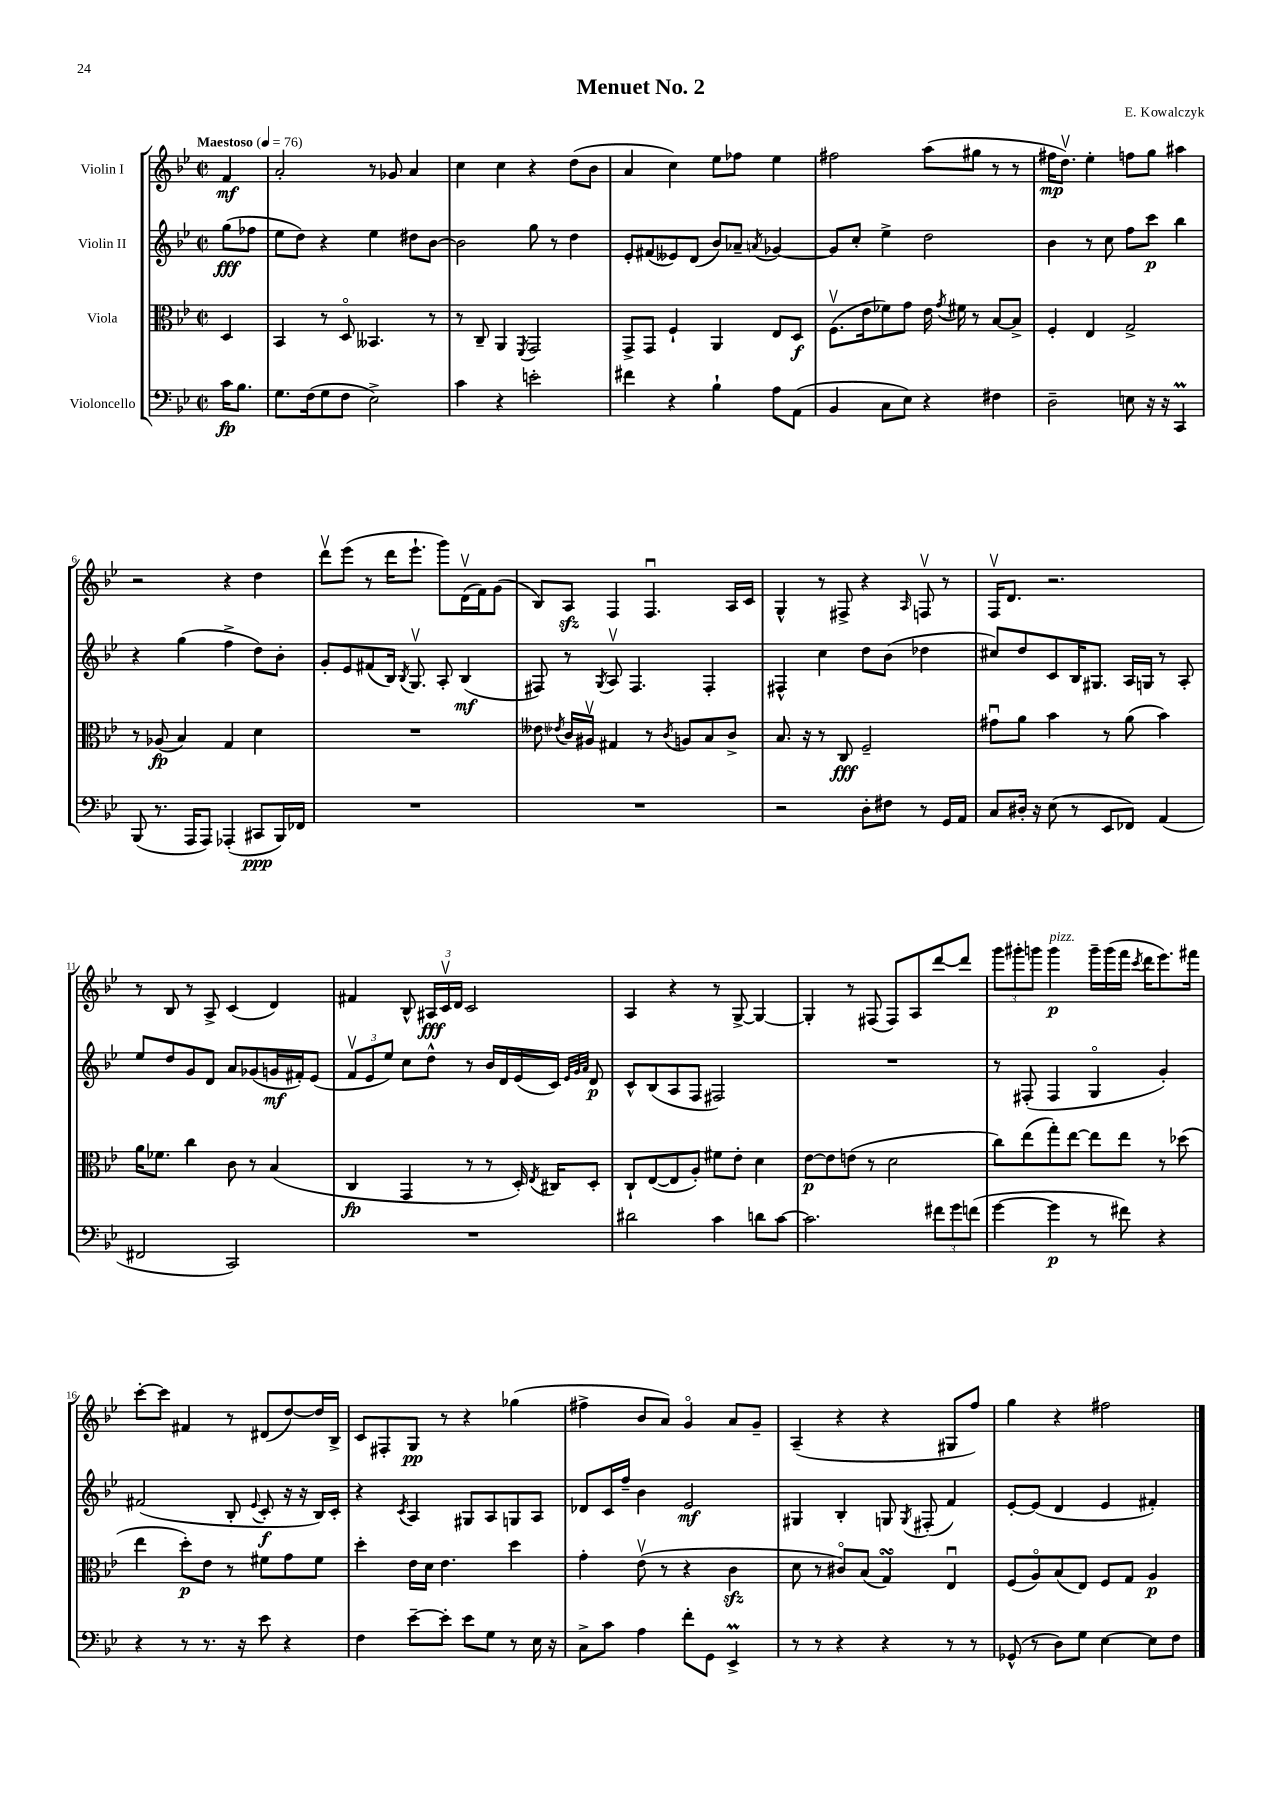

**kern	**kern	**kern	**kern
*staff4	*staff3	*staff2	*staff1
*clefF4	*clefC3	*clefG2	*clefG2
*k[b-e-]	*k[b-e-]	*k[b-e-]	*k[b-e-]
*M2/2	*M2/2	*M2/2	*M2/2
*met(c|)	*met(c|)	*met(c|)	*met(c|)
*MM76	*MM76	*MM76	*MM76
16c\LK	4D/	(8gg\L	4f/
8.B-\J	.	.	.
.	.	8ff-\J	.
=	=	=	=
8.G\L	4BB-/	8ee-\L	2a'/
.	.	8dd\J)	.
(16F\k	.	.	.
8G\	8r	4r	.
8F\J	8Do/	.	.
2E-^\)	4.BB--/	4ee-\	8r
.	.	.	8g-/
.	.	8dd#\L	4a/
.	8r	[8b-\J	.
=	=	=	=
4c\	8r	2b-\]	4cc\
.	8C~/	.	.
4r	4AA/	.	4cc\
.	8qFF/	.	.
2e'\	2GG/	8gg\	4r
.	.	8r	.
.	.	4dd\	(8dd\L
.	.	.	8b-\J
=	=	=	=
4f#\	8GG^/L	8e-'/L	4a/
.	8GG/J	(8f#/	.
4r	4F`/	8e--/)	4cc\)
.	.	(8d/J	.
4B-`\	4AA/	8b-/L)	8ee-\L
.	.	8a-~/J	8ff-\J
.	.	8qa/	.
8A\L	8E-/L	[4g-/	4ee-\
(8AA\J	8D/J	.	.
=	=	=	=
4BB-/	(8.Fv\L	8g-/]L	2ff#\
.	.	8cc'/J	.
.	16e-\k	.	.
8C\L	8f-\)	4ee-^\	.
8E-\J)	8g\J	.	.
4r	16e-\	2dd\	(8aa\L
.	8qg/	.	.
.	16f#\	.	.
.	8r	.	8gg#\J
4F#\	[8B-/L	.	8r
.	8B-^/]J	.	8r
=	=	=	=
2D~\	4F'/	4b-\	16ff#\LK
.	.	.	8.ddv\J)
.	4E-/	8r	4ee-'\
.	.	8cc\	.
8E\	2G^/	8ff\L	8ff\L
16r	.	8ccc\J	8gg\J
16r	.	.	.
4CC/	.	4bb-\	4aa#\
=	=	=	=
(8BBB-/	8r	4r	2r
8.r	(8A-/	.	.
.	4B-/)	(4gg\	.
16AAA/LK	.	.	.
8AAA/J)	.	.	.
(4AAA-'/	4G/	4ff^\	4r
8CC#/L	4d\	8dd\L)	4dd\
16BBB-/L)	.	8b-'\J	.
16FF-/JJ	.	.	.
=	=	=	=
1r	1r	8g'/L	8dddv\L
.	.	8e-/	(8eee-\J
.	.	(8f#/	8r
.	.	16B-/Jk)	16ddd\LK
.	.	8qB-/	.
.	.	8.Gv/	8.eee-`\J
.	.	8A'/	8ggg\L)
.	.	(4B-/	(16dv\L
.	.	.	16f\J)
.	.	.	(8g\J
=	=	=	=
1r	8e--\	8F#/)	8B-/L)
.	8qe-/	.	.
.	16c/LL	8r	8A/J
.	16A#v/JJ	.	.
.	.	8qG/	.
.	4G#/	8Av/	4F/
.	.	4.F#/	.
.	8r	.	4.Fu/
.	8qc/	.	.
.	8A/L	.	.
.	8B-/	4F#'/	.
.	8c^/J	.	16A/LL
.	.	.	16c/JJ
=	=	=	=
2r	8.B-/	4F#^^/	4G^^/
.	16r	.	.
.	8r	4cc\	8r
.	8C/	.	8F#^/
8D'\L	2F~/	8dd\L	4r
8F#\J	.	(8b-\J	.
.	.	.	16qqA/
8r	.	4dd-\	8Fv/
16GG/LL	.	.	8r
16AA/JJ	.	.	.
=	=	=	=
8C/L	8g#u\L	8cc#/L)	16Fv/LK
.	.	.	8.d/J
16D#'/Jk	8a\J	8dd/	.
16r	.	.	.
(8E-\	4b-\	8c/	2.r
8r	.	16B-/K	.
.	.	8.G#/J	.
8EE-/L	8r	.	.
8FF-/J)	(8a\	16A/LL	.
.	.	16G/JJ	.
(4AA/	4b-\)	8r	.
.	.	8A'/	.
=	=	=	=
2FF#/	16a\LK	8ee-/L	8r
.	8.f-\J	.	.
.	.	8dd/	8B-/
.	4cc\	8g/	8r
.	.	8d/J	8A^/
2CC/)	8c\	8a/L	(4c/
.	8r	(8g-/	.
.	(4B-/	16g/L	4d/)
.	.	16f#'/J)	.
.	.	(8e-/J	.
=	=	=	=
1r	4C/	12fv/L	4f#/
.	.	12e-/	.
.	.	12ee-/J)	.
.	4GG/	8cc\L	8B-^^/
.	.	8dd^^\J	24A#/LL
.	.	.	24cv/
.	.	.	24d/JJ
.	8r	8r	2c/
.	8r	16b-/LL	.
.	.	16d/	.
.	16D'/)	(16e-/	.
.	8qE-/	.	.
.	16C#/LK	16c/JJ)	.
.	.	32qqe-/LLL	.
.	.	32qqg/	.
.	.	32qqa/JJJ	.
.	8D'/J	8d/	.
=	=	=	=
2d#\	8C`/L	8c^^/L	4A/
.	([8E-/	(8B-/	.
.	8E-/]	8A/	4r
.	8A'/J)	8F/J	.
4c\	8f#\L	2F#/)	8r
.	8e-'\J	.	[8G^/
8d\L	4d\	.	4G/_
[8c\J	.	.	.
=	=	=	=
2.c\]	[8e-\L	1r	4G'/]
.	8e-\]	.	.
.	(8e\J	.	8r
.	8r	.	(8F#/
.	2d\	.	8F#/L)
.	.	.	8A/
12f#\L	.	.	[8ddd/
12g\	.	.	.
.	.	.	8ddd/]J
(12f\J	.	.	.
=	=	=	=
[4g\	8cc\L)	8r	12ggg\L
.	.	.	12ggg#'\
.	(8ee-\	(8F#'/	.
.	.	.	12ggg\J
4g\]	8gg'\)	4F#/	4ggg\
.	[8ee-\J	.	.
8r	8ee-\]L	4Go/	16ggg~\LL
.	.	.	(16ggg\
8f#\)	8ee-\J	.	16fff\JJ
.	.	.	8qccc/
.	.	.	16ddd\LK
4r	8r	4g'/)	8.eee-\)
.	(8dd-\	.	.
.	.	.	16fff#\Jk
=	=	=	=
4r	4ee-\	(2f#/	[8ccc'\L
.	.	.	8ccc\]J
8r	8dd'\L)	.	4f#/
8.r	8e-\J	.	.
.	8r	8B-'/	8r
16r	.	.	.
.	.	8qqe-/	.
8e-\	8f#\L	8c'/	(8d#/L
4r	8g\	16r	[8dd/)
.	.	16r	.
.	8f#\J	16B-/LL)	16dd/]L
.	.	16c'/JJ	16B-^/JJ
=	=	=	=
4F\	4dd'\	4r	8c/L
.	.	.	8F#'/
.	.	8qc/	.
[8e-~\L	16e-\LL	4A/	8G/J
.	16d\JJ	.	.
8e-'\]J	4.e-\	.	8r
8e-\L	.	8G#/L	4r
8G\J	.	8A/	.
8r	4dd\	8G/	(4gg-\
16E-\	.	8A/J	.
16r	.	.	.
=	=	=	=
8C^\L	4g'\	8d-/L	4ff#^\
8c\J	.	16c/L	.
.	.	16ff~/JJ	.
4A\	(8e-v\	4b-\	8b-/L
.	8r	.	8a/J)
8f'\L	4r	2e-/	4go/
8GG\J	.	.	.
4EE-^/	4c\	.	8a/L
.	.	.	8g~/J
=	=	=	=
8r	8d\	4G#/	(4A~/
8r	8r	.	.
4r	8c#o/L)	4B-'/	4r
.	(8B-/J	.	.
4r	4G/)	8G/	4r
.	.	8qG/	.
.	.	(8F#'/	.
8r	4E-u/	4f/)	8G#/L
8r	.	.	8ff/J)
=	=	=	=
(8GG-^^/	(8F/L	[8e-'/L	4gg\
8r	8Ao/)	(8e-/]J	.
8D\L)	(8B-/	4d/	4r
8G\J	8E-/J)	.	.
[4E-\	8F/L	4e-/	2ff#\
.	8G/J	.	.
8E-\]L	4A/	4f#'/)	.
8F\J	.	.	.
==	==	==	==
*-	*-	*-	*-
